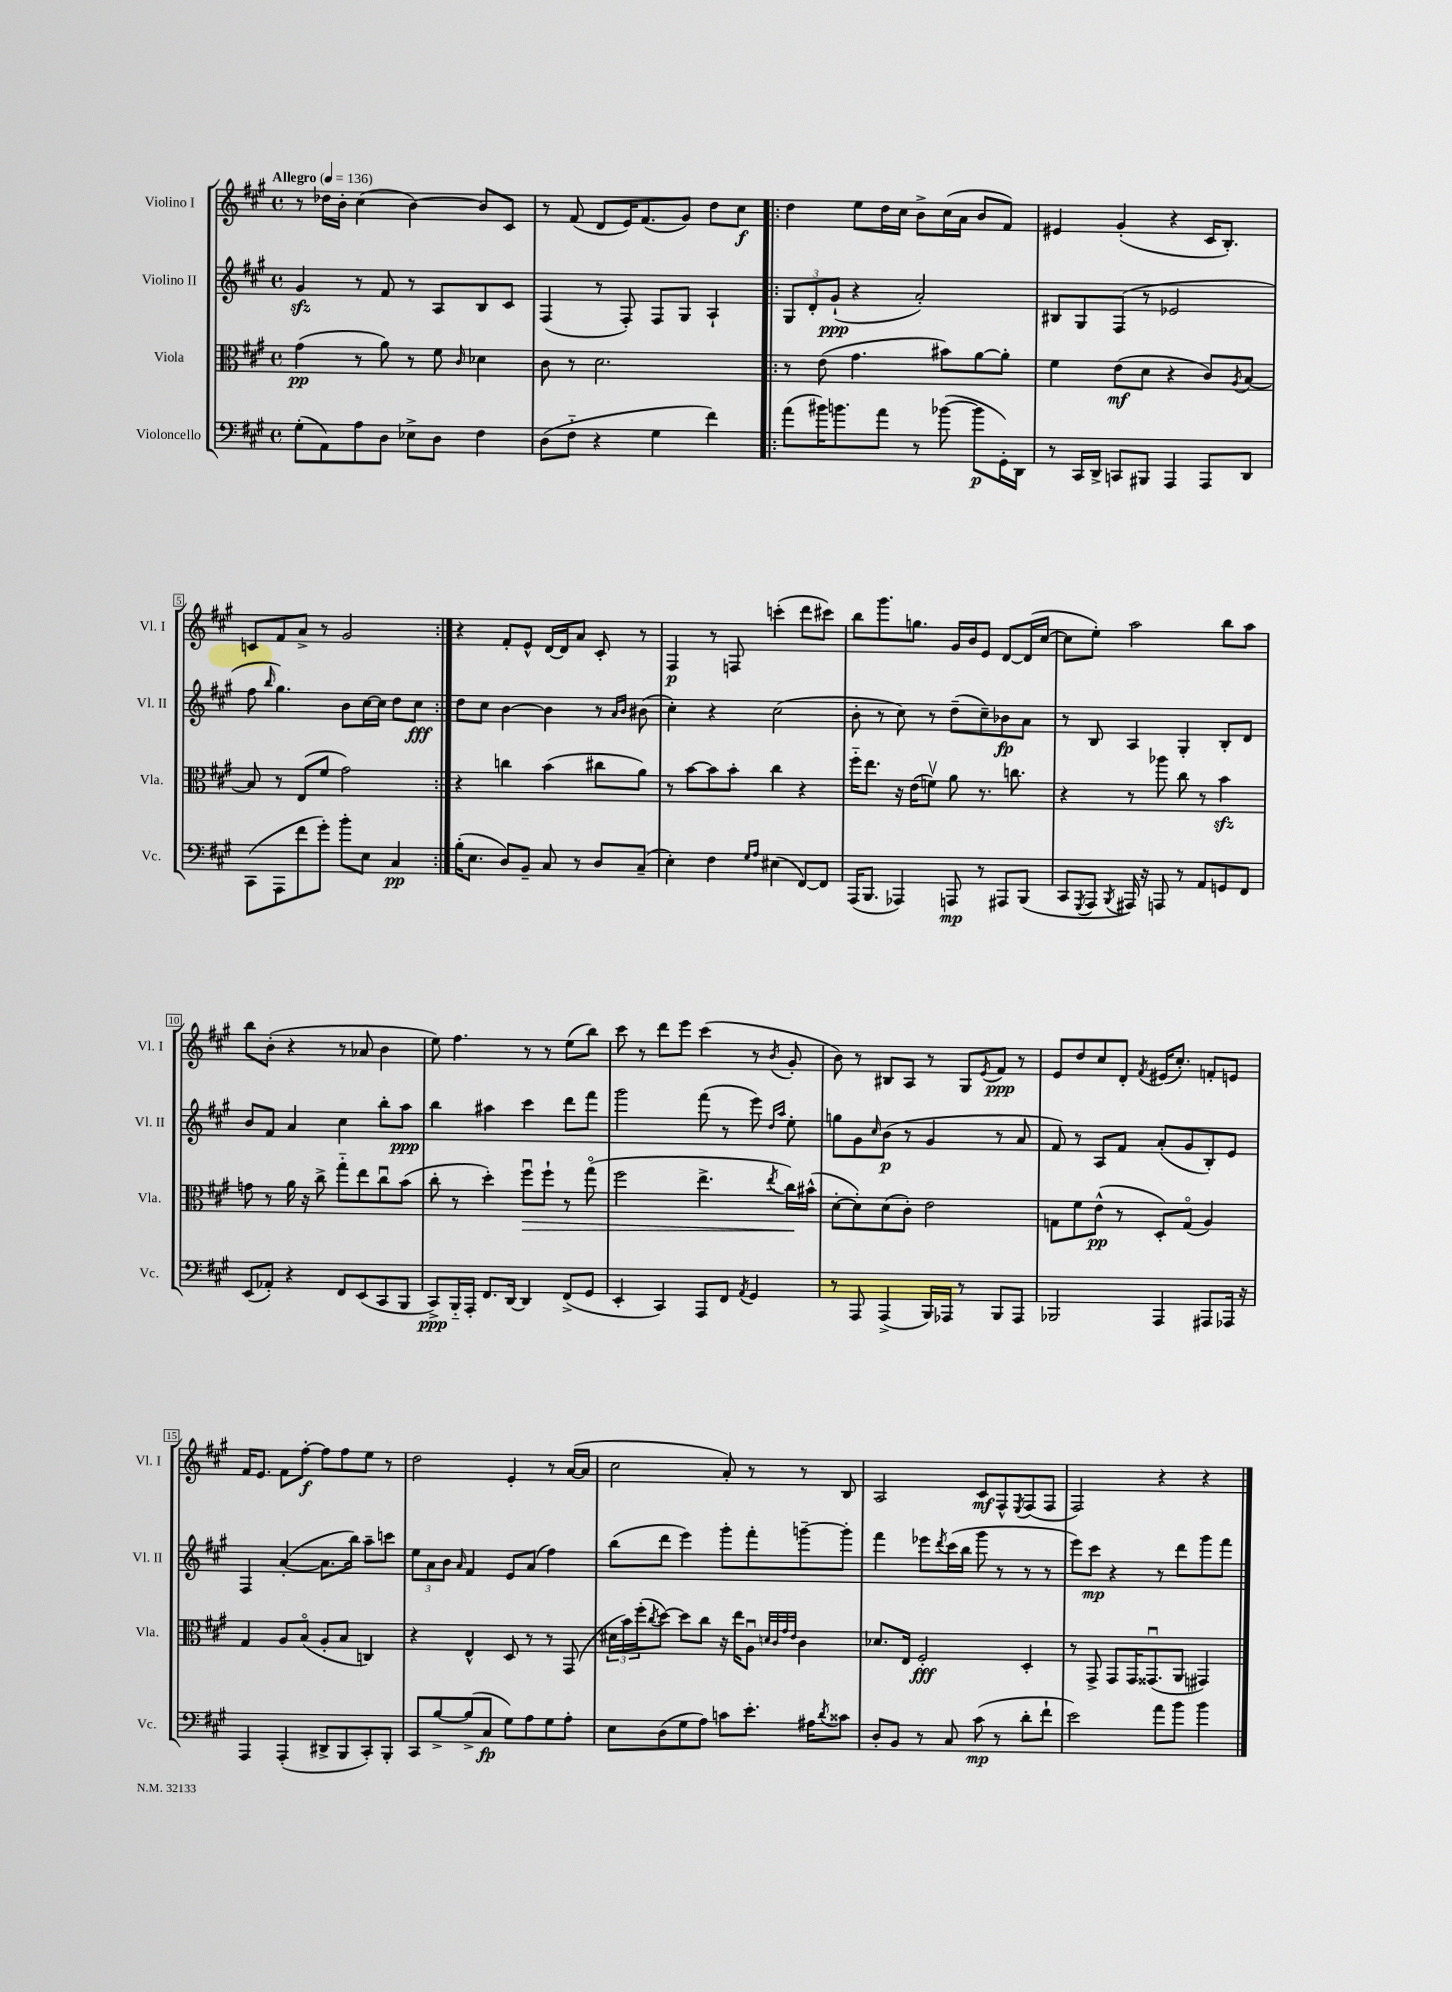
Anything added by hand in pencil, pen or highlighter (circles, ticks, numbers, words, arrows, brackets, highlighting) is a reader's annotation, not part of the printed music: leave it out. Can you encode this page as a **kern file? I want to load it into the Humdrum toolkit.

**kern	**dynam	**kern	**dynam	**kern	**dynam	**kern	**dynam
*part4	*part4	*part3	*part3	*part2	*part2	*part1	*part1
*staff4	*staff4	*staff3	*staff3	*staff2	*staff2	*staff1	*staff1
*I"Violoncello	*	*I"Viola	*	*I"Violino II	*	*I"Violino I	*
*I'Vc.	*	*I'Vla.	*	*I'Vl. II	*	*I'Vl. I	*
*clefF4	*	*clefC3	*	*clefG2	*	*clefG2	*
*k[f#c#g#]	*	*k[f#c#g#]	*	*k[f#c#g#]	*	*k[f#c#g#]	*
*M4/4	*	*M4/4	*	*M4/4	*	*M4/4	*
*met(c)	*	*met(c)	*	*met(c)	*	*met(c)	*
*MM136	*	*MM136	*	*MM136	*	*MM136	*
=1	=1	=1	=1	=1	=1	=1	=1
!	!	!	!	!	!	!LO:TX:a:B:t=Allegro	!
(8G#'\L	.	(4g#\	pp	4g#zz/	.	8r	.
8AA\)	.	.	.	.	.	16dd-X\LL	.
.	.	.	.	.	.	16b'\JJ	.
8A\	.	8r	.	8r	.	(4cc#\	.
8D\J	.	8a\)	.	8f#/	.	.	.
8E-X^\L	.	8r	.	8r	.	[4b\)	.
8D\J	.	8f#\	.	8A/L	.	.	.
.	.	16qqc#/	.	.	.	.	.
4F#\	.	4d-X\	.	8B/	.	8b/L]	.
.	.	.	.	8c#/J	.	8c#/J	.
=2	=2	=2	=2	=2	=2	=2	=2
(8D\L	.	8c#\	.	(4F#/	.	8r	.
8F#\J	.	8r	.	.	.	(8f#/	.
4r	.	2.d\	.	8r	.	8d/L	.
.	.	.	.	8F#'/)	.	16e/K)	.
.	.	.	.	.	.	(8.f#/	.
4G#\	.	.	.	8F#/L	.	.	.
.	.	.	.	8G#/J	.	8g#/J)	.
4f#\)	.	.	.	4A`/	.	8dd\L	.
.	.	.	.	.	.	8cc#\J	f
=3!|:	=3!|:	=3!|:	=3!|:	=3!|:	=3!|:	=3!|:	=3!|:
(8a\L	.	8r	.	12G#/L	.	4dd\	.
.	.	.	.	12d'/	.	.	.
16b#X\K)	.	(8e\	.	.	.	.	.
.	.	.	.	(12g#`/J	ppp	.	.
8.bn\	.	.	.	.	.	.	.
.	.	4.g#\	.	4r	.	8ee\L	.
8a\J	.	.	.	.	.	16dd\L	.
.	.	.	.	.	.	16cc#\JJ	.
8r	.	.	.	2a'/)	.	8b^\L	.
([8b-X\	.	8b#X\L)	.	.	.	(16cc#\L	.
.	.	.	.	.	.	16a\JJ	.
8b-\L]	p	[8a\	.	.	.	8b/L	.
16GG#'\L)	.	8a'\J]	.	.	.	8f#/J)	.
16DD\JJ	.	.	.	.	.	.	.
=4	=4	=4	=4	=4	=4	=4	=4
8r	.	4f#\	.	8B#X/L	.	4e#X/	.
16CC#/LL	.	.	.	8G#/	.	.	.
16DD^/JJ	.	.	.	.	.	.	.
8CCn/L	.	(8e\L	mf	(8F#/J	.	(4g#'/	.
8BBB#X/J	.	8d\J	.	8r	.	.	.
4AAA/	.	4r	.	2e-X/	.	4r	.
8AAA/L	.	8c#/L)	.	.	.	16c#/KL	.
.	.	.	.	.	.	8.B'/J)	.
.	.	8qA/	.	.	.	.	.
8DD/J	.	[8B/J	.	.	.	.	.
!!LO:LB:g=z
=5	=5	=5	=5	=5	=5	=5	=5
(8CC#\L	.	8B/]	.	8ff#\	.	8cn/L	.
.	.	.	.	16qqbb/	.	.	.
8AAA\	.	8r	.	4.gg#\)	.	8f#/	.
8f#\	.	(8E/L	.	.	.	8a^/J	.
8g#'\J)	.	8f#/J	.	.	.	8r	.
8b'\L	.	2g#\)	.	8b\L	.	2g#/	.
8E\J	.	.	.	[16cc#\L	.	.	.
.	.	.	.	16cc#\JJ]	.	.	.
4C#/	pp	.	.	8dd\L	.	.	.
.	.	.	.	8cc#\J	fff	.	.
=6:|!	=6:|!	=6:|!	=6:|!	=6:|!	=6:|!	=6:|!	=6:|!
(16B'\KL	.	4r	.	8dd\L	.	4r	.
8.E\J	.	.	.	.	.	.	.
.	.	.	.	8cc#\J	.	.	.
8D/L)	.	4ccn\	.	[4b\	.	8f#'/L	.
8BB~/J	.	.	.	.	.	8e^^/J	.
8C#/	.	(4b\	.	4b\]	.	[16d/LL	.
.	.	.	.	.	.	16d/J]	.
8r	.	.	.	.	.	8a/J	.
8D/L	.	8cc#X\L	.	8r	.	8c#'/	.
.	.	.	.	16qqa/LL	.	.	.
.	.	.	.	16qqb/JJ	.	.	.
(8C#~/J	.	8a\J)	.	(8b#X\	.	8r	.
=7	=7	=7	=7	=7	=7	=7	=7
4E'\)	.	8r	.	4cc#'\)	.	4F#/	p
.	.	[8b\L	.	.	.	.	.
4F#\	.	8b\]	.	4r	.	8r	.
.	.	8b'\J	.	.	.	8Fn/	.
16qqG#/LL	.	.	.	.	.	.	.
16qqA/JJ	.	.	.	.	.	.	.
(4E#X\	.	4cc#\	.	(2cc#\	.	(4cccn'\	.
[8FF#/L)	.	4r	.	.	.	8ddd\L	.
8FF#/J]	.	.	.	.	.	8ccc#X\J)	.
=8	=8	=8	=8	=8	=8	=8	=8
(16AAA/KL	.	16ff#\KL	.	8b'\	.	8bb\L	.
8.BBB/J	.	8.ee\J	.	.	.	.	.
.	.	.	.	8r	.	8.ggg#\	.
4AAA-X/)	.	16r	.	8cc#\)	.	.	.
.	.	(16e\KL	.	.	.	8.ggn\J	.
.	.	8fnv\J)	.	8r	.	.	.
8AAAn/	mp	8a\	.	(8dd~\L	.	16g#/LL	.
.	.	.	.	.	.	16b/J	.
8r	.	8.r	.	8cc#~\)	.	8e/J	.
8AAA#X/L	.	.	.	8b-X\	fp	[8d/L	.
.	.	8.ccn\	.	.	.	.	.
(8BBB/J	.	.	.	8a\J	.	(16d/L]	.
.	.	.	.	.	.	[16cc#/JJ	.
=9	=9	=9	=9	=9	=9	=9	=9
8CC#/L	.	4r	.	8r	.	8cc#\L]	.
8qGGG#/	.	.	.	.	.	.	.
8AAA/J	.	.	.	8B/	.	8ee'\J)	.
8qBBB/	.	.	.	.	.	.	.
16AAA#X/)	.	8r	.	4A/	.	2aa\	.
16r	.	.	.	.	.	.	.
8AAAn/	.	8aa-X\	.	.	.	.	.
8r	.	8cc#\	.	4G#'/	.	.	.
8AA/L	.	8r	.	.	.	.	.
8GGn/	.	4bzz\	.	8B'/L	.	8bb\L	.
8FF#/J	.	.	.	8d/J	.	8aa\J	.
!!LO:LB:g=z
=10	=10	=10	=10	=10	=10	=10	=10
(8EE/L	.	8gn\	.	8b/L	.	8bb\L	.
8AA-X'/J)	.	8r	.	8f#/J	.	(8b'\J	.
4r	.	16a\	.	4a/	.	4r	.
.	.	16r	.	.	.	.	.
.	.	8cc#^\	.	.	.	.	.
8FF#/L	.	8gg#\L	.	4cc#\	.	8r	.
(8EE/	.	8ee\	.	.	.	8a-X/	.
8CC#/	.	8cc#u\	.	8bb'\L	.	4b\	.
8BBB/J	.	(8b\J	.	8aa\J	ppp	.	.
=11	=11	=11	=11	=11	=11	=11	=11
8CC#^/L)	ppp	8cc#'\	.	4bb\	.	8ee\)	.
16BBB/L	.	8r	.	.	.	4.ff#\	.
16AAA'/JJ	.	.	.	.	.	.	.
8.FF#/L	.	4dd'\)	.	4aa#X\	.	.	.
[16DD/Jk	.	.	.	.	.	.	.
!	!	!	!LO:HP:b	!	!	!	!
4DD/]	.	8ff#u\L	>	4ccc#\	.	8r	.
.	.	8ff#`\J	.	.	.	8r	.
(8FF#^/L	.	8r	.	8ddd\L	.	(8ee\L	.
8GG#/J	.	(8gg#\	.	8fff#\J	.	8bb\J)	.
=12	=12	=12	=12	=12	=12	=12	=12
4EE'/	.	2ff#\	.	2ggg#\	.	8ccc#\	.
.	.	.	.	.	.	8r	.
4CC#/)	.	.	.	.	.	8ddd\L	.
.	.	.	.	.	.	8eee\J	.
8AAA/L	.	4.ee^\	.	(8fff#\	.	(4ccc#\	.
8FF#/J	.	.	.	8r	.	.	.
8qAA/	.	.	.	.	.	.	.
4GG#/	.	.	.	8eee\)	.	8r	.
.	.	.	.	16qqdd/LL	.	.	.
.	.	8qee/	.	16qqaa/JJ	.	8qb/	.
.	.	16cc#\LL)	.	8ee'\	.	8g#'/	.
.	.	(16b#X^^\JJ	]	.	.	.	.
=13	=13	=13	=13	=13	=13	=13	=13
8r	.	[8d'\L	.	8ggn\L	.	8b\)	.
8AAA/	.	8d'\])	.	8g#\	.	8r	.
.	.	.	.	16qqcc#/	.	.	.
(4AAA^/	.	(8d\	.	(8b\J	p	8B#X/L	.
.	.	8c#'\J)	.	8r	.	8A/J	.
16BBB/LL)	.	2e\	.	4g#/	.	8r	.
16AAA-X/JJ	.	.	.	.	.	.	.
8r	.	.	.	.	.	8G#/L	.
.	.	.	.	.	.	8qe/	.
8BBB/L	.	.	.	8r	.	8f#/J	ppp
8AAA-/J	.	.	.	8a/	.	8r	.
=14	=14	=14	=14	=14	=14	=14	=14
2BBB-X/	.	8Gn\L	.	8f#/)	.	8e/L	.
.	.	8f#\	.	8r	.	8dd/	.
.	.	(8e^^\J	pp	8A/L	.	8cc#/	.
.	.	8r	.	8f#/J	.	8d'/J	.
.	.	.	.	.	.	8qf#/	.
4AAA/	.	8D'/L)	.	(8a'/L	.	(16e#X/KL	.
.	.	.	.	.	.	8.cc#'/J)	.
.	.	(8G/J	.	8g#/	.	.	.
8AAA#X/L	.	4A/)	.	8B'/)	.	8fn'/L	.
16AAA-X/Jk	.	.	.	8e/J	.	8en/J	.
16r	.	.	.	.	.	.	.
!!LO:LB:g=z
=15	=15	=15	=15	=15	=15	=15	=15
4AAA/	.	4G#/	.	4F#/	.	16f#/KL	.
.	.	.	.	.	.	8.e/J	.
(4AAA'/	.	8A/L	.	([4a'/	.	8f#\L	.
.	.	(8B/J	.	.	.	[8ff#'\J	f
8DD#X^/L	.	8A'/L	.	8.a\L]	.	8ff#\L]	.
8BBB/	.	8B/J	.	.	.	8ff#\	.
.	.	.	.	16bb\Jk)	.	.	.
8CC#'/)	.	4Cn/)	.	8aa~\L	.	8ee\J	.
8BBB'/J	.	.	.	8cccn\J	.	8r	.
=16	=16	=16	=16	=16	=16	=16	=16
8CC#/L	.	4r	.	12ee\L	.	2dd\	.
.	.	.	.	12a\	.	.	.
[8B^/	.	.	.	.	.	.	.
.	.	.	.	12b\J	.	.	.
.	.	.	.	16qqa/	.	.	.
(8B^/]	.	4E^^/	.	4f#/	.	.	.
8C#/J	fp	.	.	.	.	.	.
8G#\L)	.	8D/	.	8e/L	.	4e'/	.
8A\	.	8r	.	(8a/J	.	.	.
8G#\	.	8r	.	4ff#\)	.	8r	.
8A'\J	.	(8GG#/	.	.	.	([16a/LL	.
.	.	.	.	.	.	16a/JJ]	.
=17	=17	=17	=17	=17	=17	=17	=17
8E\L	.	24d#X\LL	.	(8bb\L	.	2cc#\	.
.	.	24b\)	.	.	.	.	.
.	.	(24ff#'\J	.	.	.	.	.
.	.	8qcc#/	.	.	.	.	.
(8D\	.	[8dd\J)	.	8ddd\J	.	.	.
8G#\	.	8dd\L]	.	4eee\)	.	.	.
8A\J)	.	8cc#\J	.	.	.	.	.
8cn\L	.	16r	.	8ggg#'\L	.	8a'/)	.
.	.	16ee\KL	.	.	.	.	.
8.e'\J	.	8Au\J	.	8fff#'\	.	8r	.
.	.	32qqdn/LLL	.	.	.	.	.
.	.	32qqc#/	.	.	.	.	.
.	.	32qqg#/	.	.	.	.	.
.	.	32qqe/JJJ	.	.	.	.	.
.	.	4c#\	.	[8gggn~\	.	8r	.
16A#X\KL	.	.	.	.	.	.	.
8qd/	.	.	.	.	.	.	.
8c##X\J	.	.	.	8ggg'\J]	.	8B/	.
=18	=18	=18	=18	=18	=18	=18	=18
8D'/L	.	8.d-X/L	.	4fff#\	.	2A/	.
8BB/J	.	.	.	.	.	.	.
.	.	16E/Jk	.	.	.	.	.
8r	.	2F#'/	fff	8eee-X\L	.	.	.
.	.	.	.	8qddd/	.	.	.
8C#/	.	.	.	(16ccc#\L	.	.	.
.	.	.	.	16bb\JJ	.	.	.
(8c#\	mp	.	.	8ggg#\	.	8c#/L	mf
8r	.	.	.	8r	.	8F#^^/	.
.	.	.	.	.	.	8qE/	.
8d'\L	.	4D'/	.	8r	.	(8F#/	.
8f#`\J	.	.	.	8r	.	8F#/J	.
=19	=19	=19	=19	=19	=19	=19	=19
2e\)	.	8r	.	8eee\L)	.	2F#/)	.
.	.	8GG#^/	.	8ccc#\J	mp	.	.
.	.	8GG#/L	.	4r	.	.	.
.	.	16GG#/K	.	.	.	.	.
.	.	(8.GG##Xu/	.	.	.	.	.
8a\L	.	.	.	8r	.	4r	.
8b\J	.	8AA/J	.	8ddd\L	.	.	.
4b\	.	4GG#X/)	.	8ggg#\	.	4r	.
.	.	.	.	8fff#\J	.	.	.
==	==	==	==	==	==	==	==
*-	*-	*-	*-	*-	*-	*-	*-
